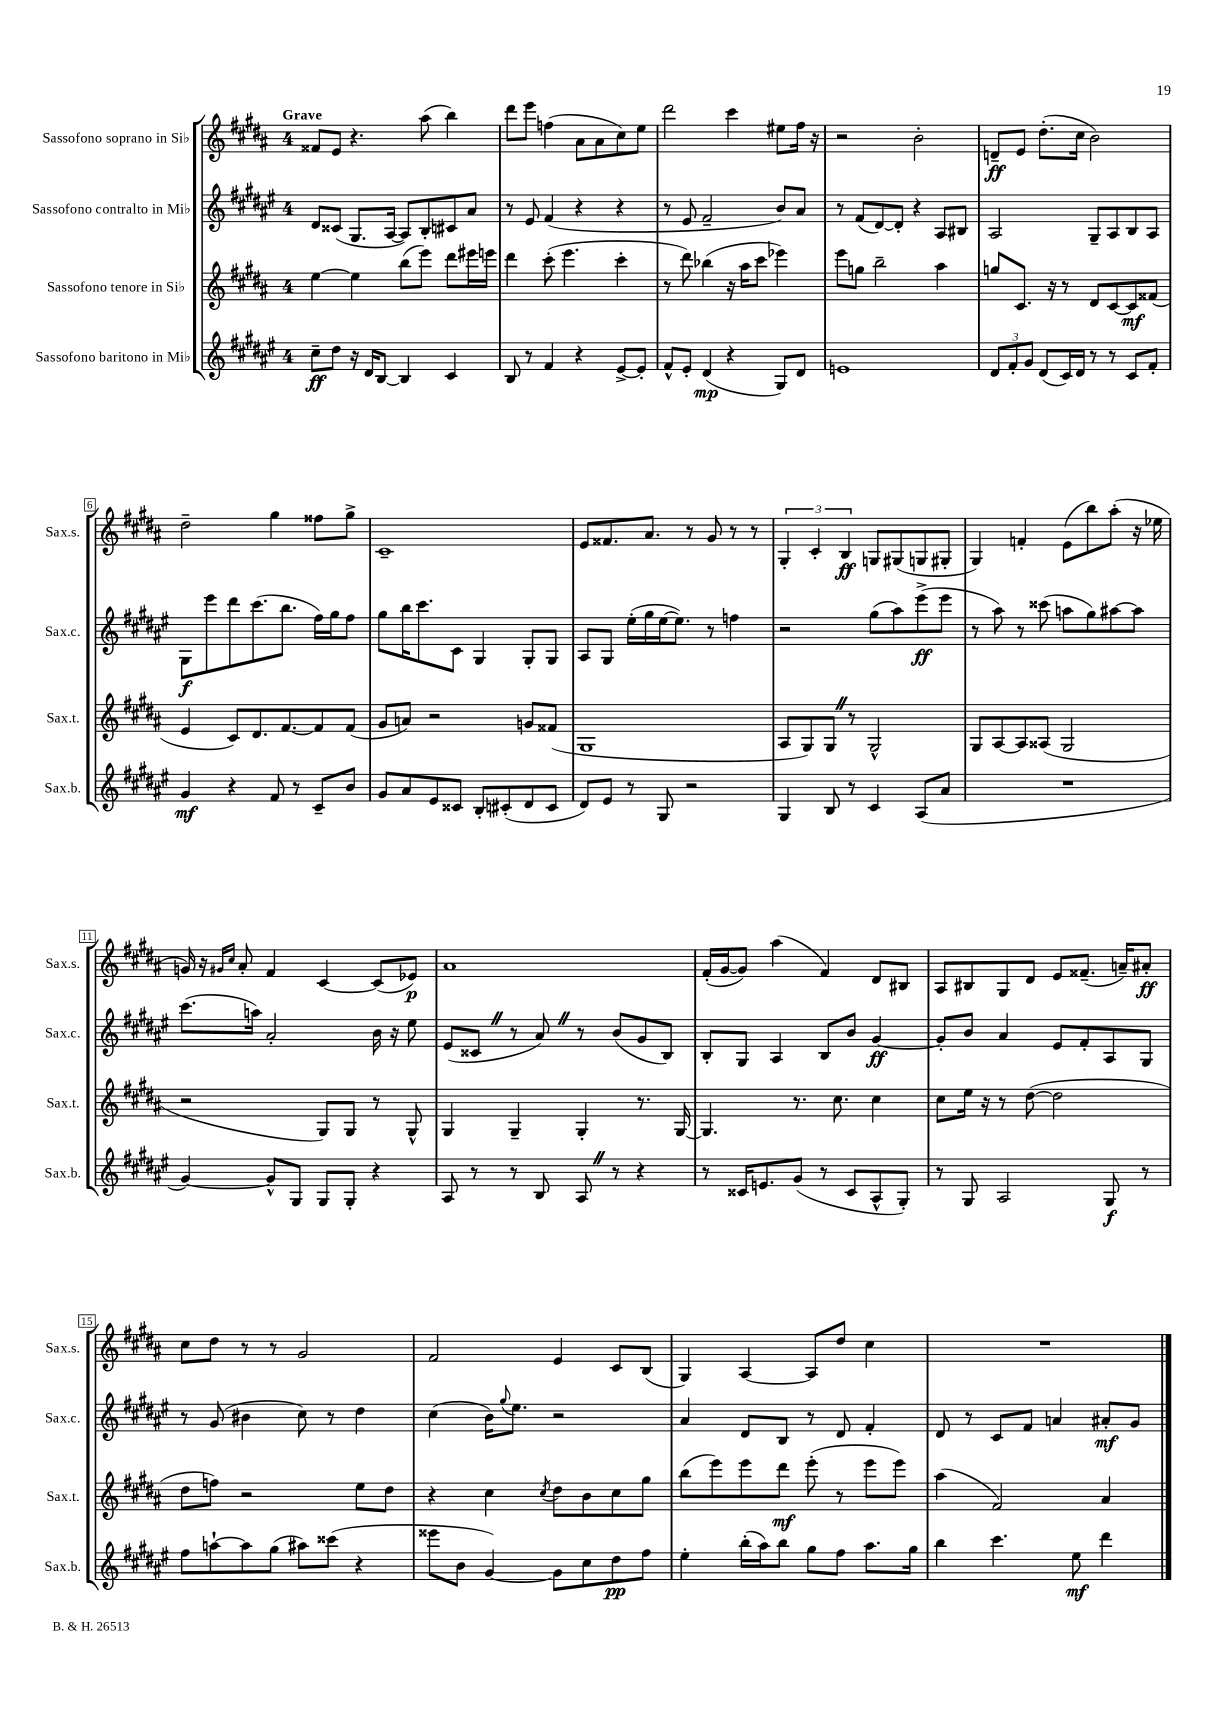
<<
\new StaffGroup <<
\new Staff = "s0" \with { instrumentName = "Sassofono soprano in Sib" shortInstrumentName = "Sax.s." } {
    \clef treble \key b \major \once \override Staff.TimeSignature.style = #'single-digit \time 4/4 \tempo "Grave"
    fisis'8 e'8 r4. ais''8( b''4) |
    dis'''8 e'''8 f''4( ais'8 ais'8 cis''8) e''8 |
    dis'''2 cis'''4 eis''8 fis''16 r16 |
    r2 b'2-. |
    d'8--\ff e'8 dis''8.-.( cis''16 b'2) |
    dis''2-- gis''4 fisis''8 gis''8-> |
    cis'1-- |
    e'8 fisis'8. ais'8. r8 gis'8 r8 r8 |
    \tuplet 3/2 { gis4-. cis'4-. b4\ff } g8 gis8( g8 gis8-. |
    gis4) f'4-. e'8( b''8) ais''8-.( r16 ees''16 |
    g'16) r16 \grace { gis'16 cis''16 } ais'8-. fis'4 cis'4~ cis'8( ees'8\p) |
    ais'1 |
    fis'16-.( gis'16~ gis'8) ais''4( fis'4) dis'8 bis8 |
    ais8 bis8 gis8 dis'8 e'8 fisis'8.--( a'16--) ais'8-.\ff |
    cis''8 dis''8 r8 r8 gis'2 |
    fis'2 e'4 cis'8 b8( |
    gis4) ais4~ ais8 dis''8 cis''4 |
    R1 \bar "|." |
}
\new Staff = "s1" \with { instrumentName = "Sassofono contralto in Mib" shortInstrumentName = "Sax.c." } {
    \clef treble \key fis \major \once \override Staff.TimeSignature.style = #'single-digit \time 4/4
    dis'8 cisis'8( gis8. ais16~ ais8) b8-. cis'8 ais'8 |
    r8 eis'8 fis'4( r4 r4 |
    r8 eis'8 fis'2-- b'8) ais'8 |
    r8 fis'8( dis'8~) dis'8-. r4 ais8 bis8 |
    ais2 gis8-- ais8 b8 ais8 |
    gis8\f eis'''8 dis'''8 cis'''8.( b''8. fis''16) gis''16 fis''8 |
    gis''8 b''16 cis'''8. cis'8 gis4 gis8-. gis8 |
    ais8 gis8 eis''16-.( gis''16 eis''16~ eis''8.) r8 f''4 |
    r2 gis''8( ais''8) eis'''8->\ff( eis'''8 |
    r8 ais''8) r8 cisis'''8( a''8 gis''8) ais''8~ ais''8 |
    cis'''8.( a''16) ais'2-. b'16 r16 eis''8 |
    eis'8( cisis'8 \once \override BreathingSign.text = \markup { \musicglyph "scripts.caesura.straight" } \breathe r8 ais'8) \once \override BreathingSign.text = \markup { \musicglyph "scripts.caesura.straight" } \breathe r8 b'8( gis'8 b8) |
    b8-. gis8 ais4 b8 b'8 gis'4~\ff |
    gis'8-. b'8 ais'4 eis'8 fis'8-. ais8 gis8 |
    r8 gis'8( bis'4 cis''8) r8 dis''4 |
    cis''4( b'16) \appoggiatura { gis''8 } eis''8. r2 |
    ais'4 dis'8 b8 r8 dis'8 fis'4-. |
    dis'8 r8 cis'8 fis'8 a'4 ais'8-.\mf gis'8 \bar "|." |
}
\new Staff = "s2" \with { instrumentName = "Sassofono tenore in Sib" shortInstrumentName = "Sax.t." } {
    \clef treble \key b \major \once \override Staff.TimeSignature.style = #'single-digit \time 4/4
    e''4~ e''4 b''8( e'''8) dis'''8 eis'''16 e'''16 |
    dis'''4 cis'''8-.( e'''4. cis'''4-. |
    r8 dis'''8) bes''4( r16 ais''16 cis'''8 ees'''4) |
    e'''8 g''8 b''2-- ais''4 |
    g''8 cis'8. r16 r8 dis'8 cis'8~ cis'8\mf fisis'8( |
    e'4 cis'8) dis'8. fis'8.~ fis'8 fis'8( |
    gis'8 a'8) r2 g'8 fisis'8( |
    gis1 |
    ais8 gis8) gis8 \once \override BreathingSign.text = \markup { \musicglyph "scripts.caesura.straight" } \breathe r8 gis2-^ |
    gis8 ais8~ ais8 aisis8( gis2 |
    r2 gis8) gis8 r8 gis8-^ |
    gis4 gis4-- gis4-. r8. gis16~ |
    gis4. r8. cis''8. cis''4 |
    cis''8 e''16 r16 r8 dis''8~( dis''2 |
    dis''8 f''8) r2 e''8 dis''8 |
    r4 cis''4 \acciaccatura { cis''8 } dis''8 b'8 cis''8 gis''8 |
    b''8( e'''8) e'''8 dis'''8\mf e'''8-.( r8 e'''8 e'''8) |
    ais''4( fis'2) ais'4 \bar "|." |
}
\new Staff = "s3" \with { instrumentName = "Sassofono baritono in Mib" shortInstrumentName = "Sax.b." } {
    \clef treble \key fis \major \once \override Staff.TimeSignature.style = #'single-digit \time 4/4
    cis''8--\ff dis''8 r16 dis'16 b8~ b4 cis'4 |
    b8 r8 fis'4 r4 eis'8~-> eis'8-. |
    fis'8-^ eis'8-. dis'4\mp( r4 gis8) dis'8 |
    e'1 |
    \tuplet 3/2 { dis'8 fis'8-. gis'8 } dis'8( cis'16) dis'16 r8 r8 cis'8 fis'8-. |
    gis'4\mf r4 fis'8 r8 cis'8-- b'8 |
    gis'8 ais'8 eis'8 cisis'8 b8-. cis'8-.( dis'8 cis'8 |
    dis'8) eis'8 r8 gis8 r2 |
    gis4 b8 r8 cis'4 ais8( ais'8 |
    R1 |
    gis'4~) gis'8-^ gis8 gis8 gis8-. r4 |
    ais8 r8 r8 b8 ais8 \once \override BreathingSign.text = \markup { \musicglyph "scripts.caesura.straight" } \breathe r8 r4 |
    r8 cisis'16 e'8. gis'8( r8 cisis'8 ais8-^ gis8-.) |
    r8 gis8 ais2 gis8\f r8 |
    fis''8 a''8~-! a''8 gis''8( ais''8) cisis'''8( r4 |
    eisis'''8 b'8 gis'4~) gis'8 cis''8 dis''8\pp fis''8 |
    eis''4-. b''16-.( ais''16) b''8 gis''8 fis''8 ais''8. gis''16 |
    b''4 cis'''4. eis''8\mf dis'''4 \bar "|." |
}
>>
>>
\layout { \context { \Score \override BarNumber.stencil = #(make-stencil-boxer 0.1 0.3 ly:text-interface::print) } }
